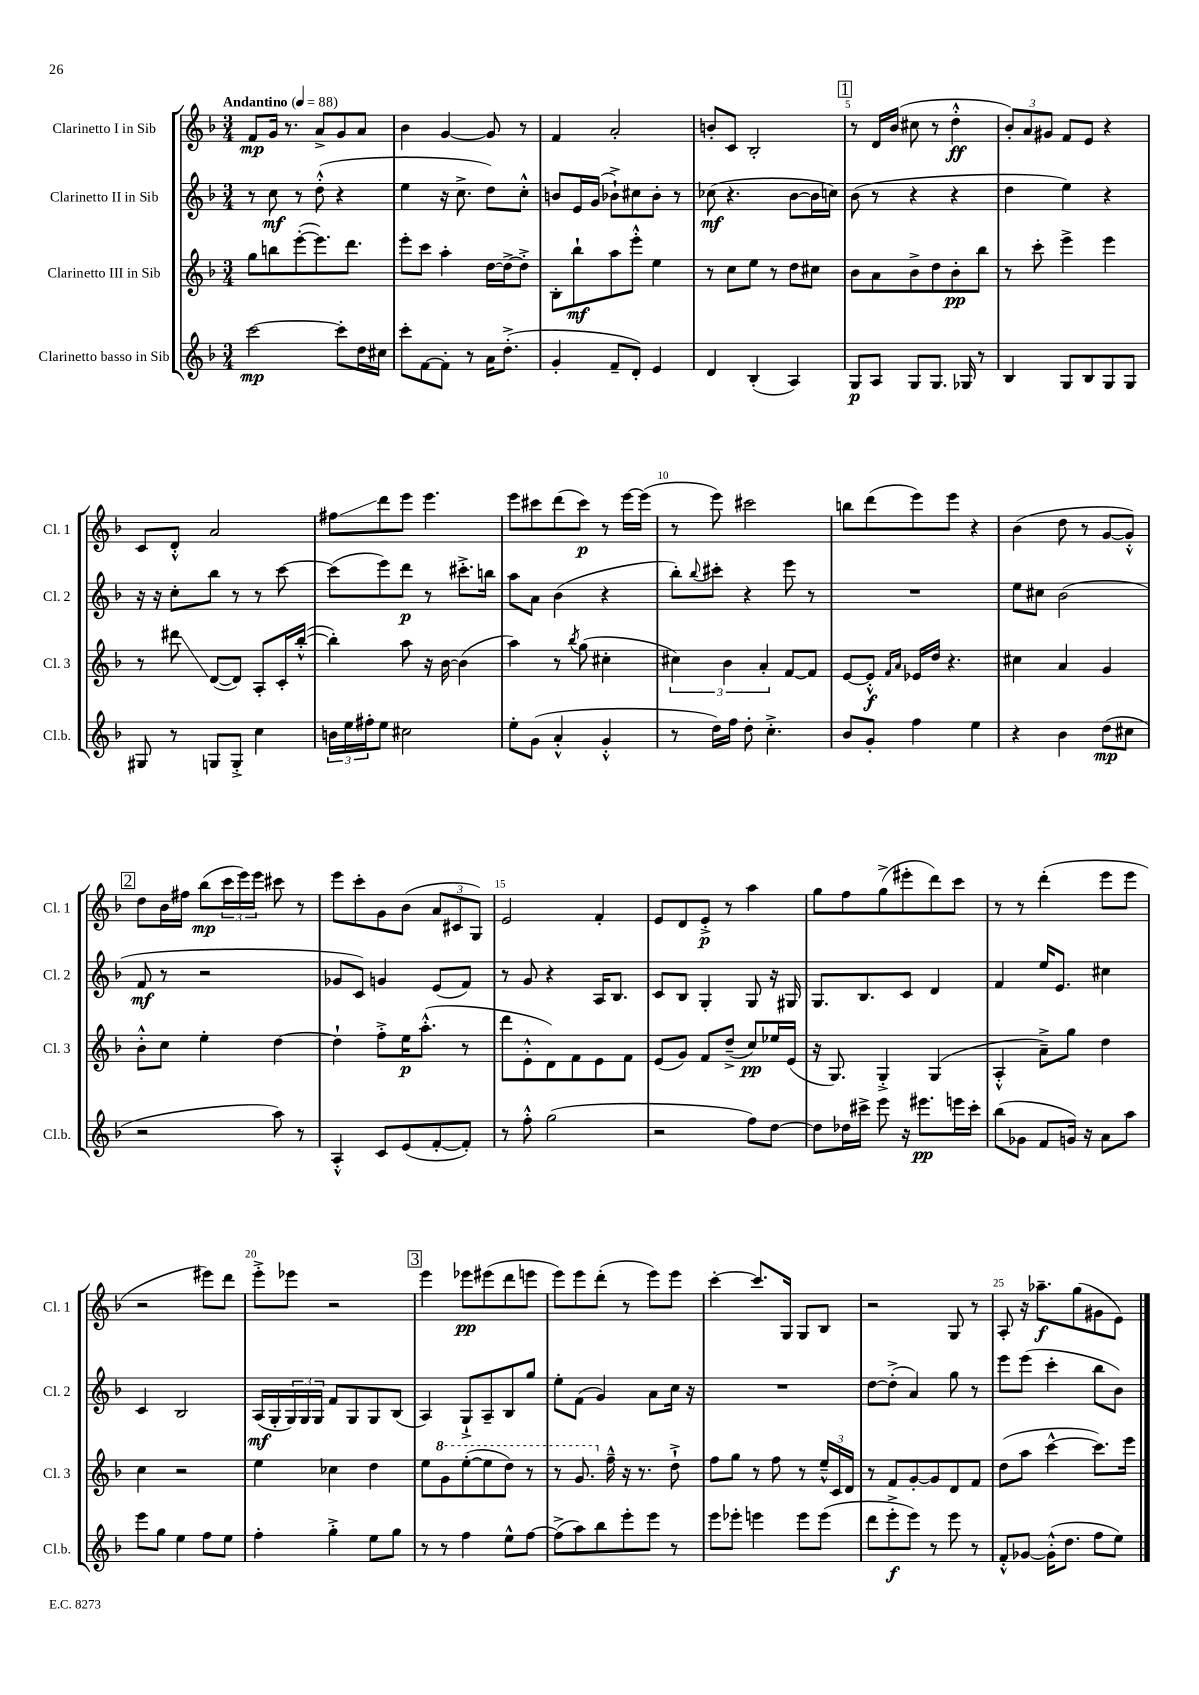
<<
\new StaffGroup <<
\new Staff = "s0" \with { instrumentName = "Clarinetto I in Sib" shortInstrumentName = "Cl. 1" } {
    \clef treble \key f \major \numericTimeSignature \time 3/4 \tempo "Andantino" 4 = 88
    f'8\mp g'16 r8. a'8-> g'8 a'8 |
    bes'4 g'4~ g'8 r8 |
    f'4 a'2-. |
    b'8-. c'8 bes2-. |
    \mark \markup { \box "1" } r8 d'16 bes'16( cis''8 r8 d''4-.-^\ff |
    \tuplet 3/2 { bes'8-.) a'8 gis'8 } f'8 e'8 r4 |
    c'8 d'8-.-^ a'2 |
    fis''8\glissando d'''8 e'''8 e'''4. |
    e'''8 cis'''8 d'''8( cis'''8\p) r8 e'''16~ e'''16( |
    r8 e'''8) cis'''2 |
    b''8 d'''8( e'''8) e'''8 r4 |
    bes'4( d''8 r8 g'8~ g'8-.-^) |
    \mark \markup { \box "2" } d''8 bes'16 fis''16 bes''8\mp( \tuplet 3/2 { c'''16 e'''16) e'''16 } cis'''8 r8 |
    e'''8 c'''8-. g'8 bes'8( \tuplet 3/2 { a'8 cis'8 g8) } |
    e'2 f'4-. |
    e'8 d'8 e'8-.->\p r8 a''4 |
    g''8 f''8 g''8->( eis'''8-. d'''8) c'''8 |
    r8 r8 d'''4-.( e'''8 e'''8 |
    r2 eis'''8) d'''8 |
    e'''8-.-> ees'''8 r2 |
    \mark \markup { \box "3" } e'''4 ees'''8\pp eis'''8( d'''8 e'''8 |
    e'''8) e'''8 d'''8-.( r8 e'''8) e'''8 |
    c'''4~-. c'''8. g16 g8 bes8 |
    r2 g8 r8 |
    a8-. r16 aes''8.--\f g''8( gis'8 e'8) \bar "|." |
}
\new Staff = "s1" \with { instrumentName = "Clarinetto II in Sib" shortInstrumentName = "Cl. 2" } {
    \clef treble \key f \major \numericTimeSignature \time 3/4
    r8 c''8\mf r8 d''8-.-^( r4 |
    e''4 r16 c''8.-> d''8) c''8-.-^ |
    b'8 e'16 g'16( bes'8-!->) cis''8 bes'8-. r8 |
    ces''8\mf( r4. bes'8~ bes'16 c''16) |
    \mark \markup { \box "1" } bes'8( r8 r4 r4 |
    d''4 e''4) r4 |
    r16 r16 c''8-. bes''8 r8 r8 c'''8~ |
    c'''8( e'''8) d'''8\p r8 cis'''8.-.-> b''16 |
    a''8 a'8 bes'4( r4 |
    bes''8-.) \appoggiatura { bes''8 } cis'''8-. r4 e'''8 r8 |
    R2. |
    e''8 cis''8 bes'2( |
    \mark \markup { \box "2" } f'8\mf r8 r2 |
    ges'8 c'8) g'4 e'8( f'8) |
    r8 g'8 r4 a16 bes8. |
    c'8 bes8 g4-. g8 r16 gis16 |
    g8. bes8. c'8 d'4 |
    f'4 e''16 e'8. cis''4 |
    c'4 bes2 |
    a16\mf( g16-. \tuplet 3/2 { g16) g16 g16 } f'8 g8 g8 bes8( |
    \mark \markup { \box "3" } a4) g8-!-> a8-- bes8 g''8 |
    e''8-. f'8( g'4) a'8 c''16 r16 |
    R2. |
    d''8~ d''8-.->( a'4) g''8 r8 |
    e'''8 e'''8( c'''4-. bes''8 bes'8) \bar "|." |
}
\new Staff = "s2" \with { instrumentName = "Clarinetto III in Sib" shortInstrumentName = "Cl. 3" } {
    \clef treble \key f \major \numericTimeSignature \time 3/4
    g''8 b''8 e'''8~-.( e'''8.) d'''8. |
    e'''8-. c'''8 a''4-. d''16~ d''16~-> d''8-.-> |
    bes8-. bes''8-!\mf a''8 e'''8-.-^ e''4 |
    r8 c''8 e''8 r8 d''8 cis''8 |
    \mark \markup { \box "1" } bes'8 a'8 bes'8-> d''8 bes'8-.\pp bes''8 |
    r8 c'''8-. e'''4-> e'''4 |
    r8 dis'''8\glissando d'8~( d'8) a8-. c'16-. bes''16~-.-^( |
    bes''4-.) a''8 r16 bes'16~ bes'4( |
    a''4) r8 \acciaccatura { bes''8 } g''8( cis''4-. |
    \tuplet 3/2 { cis''4) bes'4 a'4-. } f'8~ f'8 |
    e'8~ e'8-.-^\f \grace { f'16 a'16 } ees'16 d''16 r4. |
    cis''4 a'4 g'4 |
    \mark \markup { \box "2" } bes'8-.-^ c''8 e''4-. d''4~ |
    d''4-! f''8-.-> e''16\p a''8.-.-^( r8 |
    d'''8 e'8-.-^ d'8) f'8 e'8 f'8 |
    e'8( g'8) f'8 d''8--->( c''8\pp) ees''16 e'16( |
    r16 g8.) g4-.-> g4( |
    a4-.-^ a'8--->) g''8 d''4 |
    c''4 r2 |
    e''4 ces''4 d''4 |
    \mark \markup { \box "3" } e''8 \ottava #1 g''8 e'''8~-.( e'''8 d'''8) r8 |
    r8 g''8. \ottava #0 f''16---^ r16 r8. d''8-!-> |
    f''8 g''8 r8 f''8 r8 \tuplet 3/2 { e''16---^ c'16 d'16 } |
    r8 f'8 g'8~-. g'8 d'8 f'8 |
    d''8( a''8 c'''4~-^ c'''8.) e'''16 \bar "|." |
}
\new Staff = "s3" \with { instrumentName = "Clarinetto basso in Sib" shortInstrumentName = "Cl.b." } {
    \clef treble \key f \major \numericTimeSignature \time 3/4
    c'''2~\mp c'''8-. d''16 cis''16 |
    c'''8-. f'8~ f'8-. r8 a'16 d''8.-.->( |
    g'4-. f'8-- d'8-.) e'4 |
    d'4 bes4-.( a4) |
    \mark \markup { \box "1" } g8\p a8 g8 g8. ges16 r8 |
    bes4 g8 bes8 g8 g8 |
    gis8 r8 g8 g8-.-> c''4 |
    \tuplet 3/2 { b'16 e''16 fis''16-. } e''8 cis''2 |
    e''8-. g'8( a'4-.-^ g'4-.-^ |
    r8 d''16) f''16 d''8-. c''4.-.-> |
    bes'8 g'8-. f''4 e''4 |
    r4 bes'4 d''8\mp( cis''8 |
    \mark \markup { \box "2" } r2 a''8) r8 |
    a4-.-^ c'8 e'8( f'8~-. f'8-.) |
    r8 f''8-.-^ g''2( |
    r2 f''8) d''8~ |
    d''8 des''16 cis'''16-> e'''8 r16 eis'''8.\pp e'''16 cis'''16-. |
    bes''8( ges'8 f'8 g'16) r16 a'8 a''8 |
    e'''8 g''8 e''4 f''8 e''8 |
    f''4-. g''4-.-> e''8 g''8 |
    \mark \markup { \box "3" } r8 r8 f''4 e''8-^ f''8~ |
    f''8->( a''8) bes''8 e'''8-. e'''8 r8 |
    e'''8 ees'''8-. e'''4 e'''8 e'''8( |
    d'''8 e'''8-.->\f e'''8) r8 e'''8 r8 |
    f'8-.-^ ges'8~ ges'16-.-^( d''8. f''8 e''8) \bar "|." |
}
>>
>>
\layout { \context { \Score \override BarNumber.break-visibility = ##(#f #t #t) barNumberVisibility = #(every-nth-bar-number-visible 5) } }
